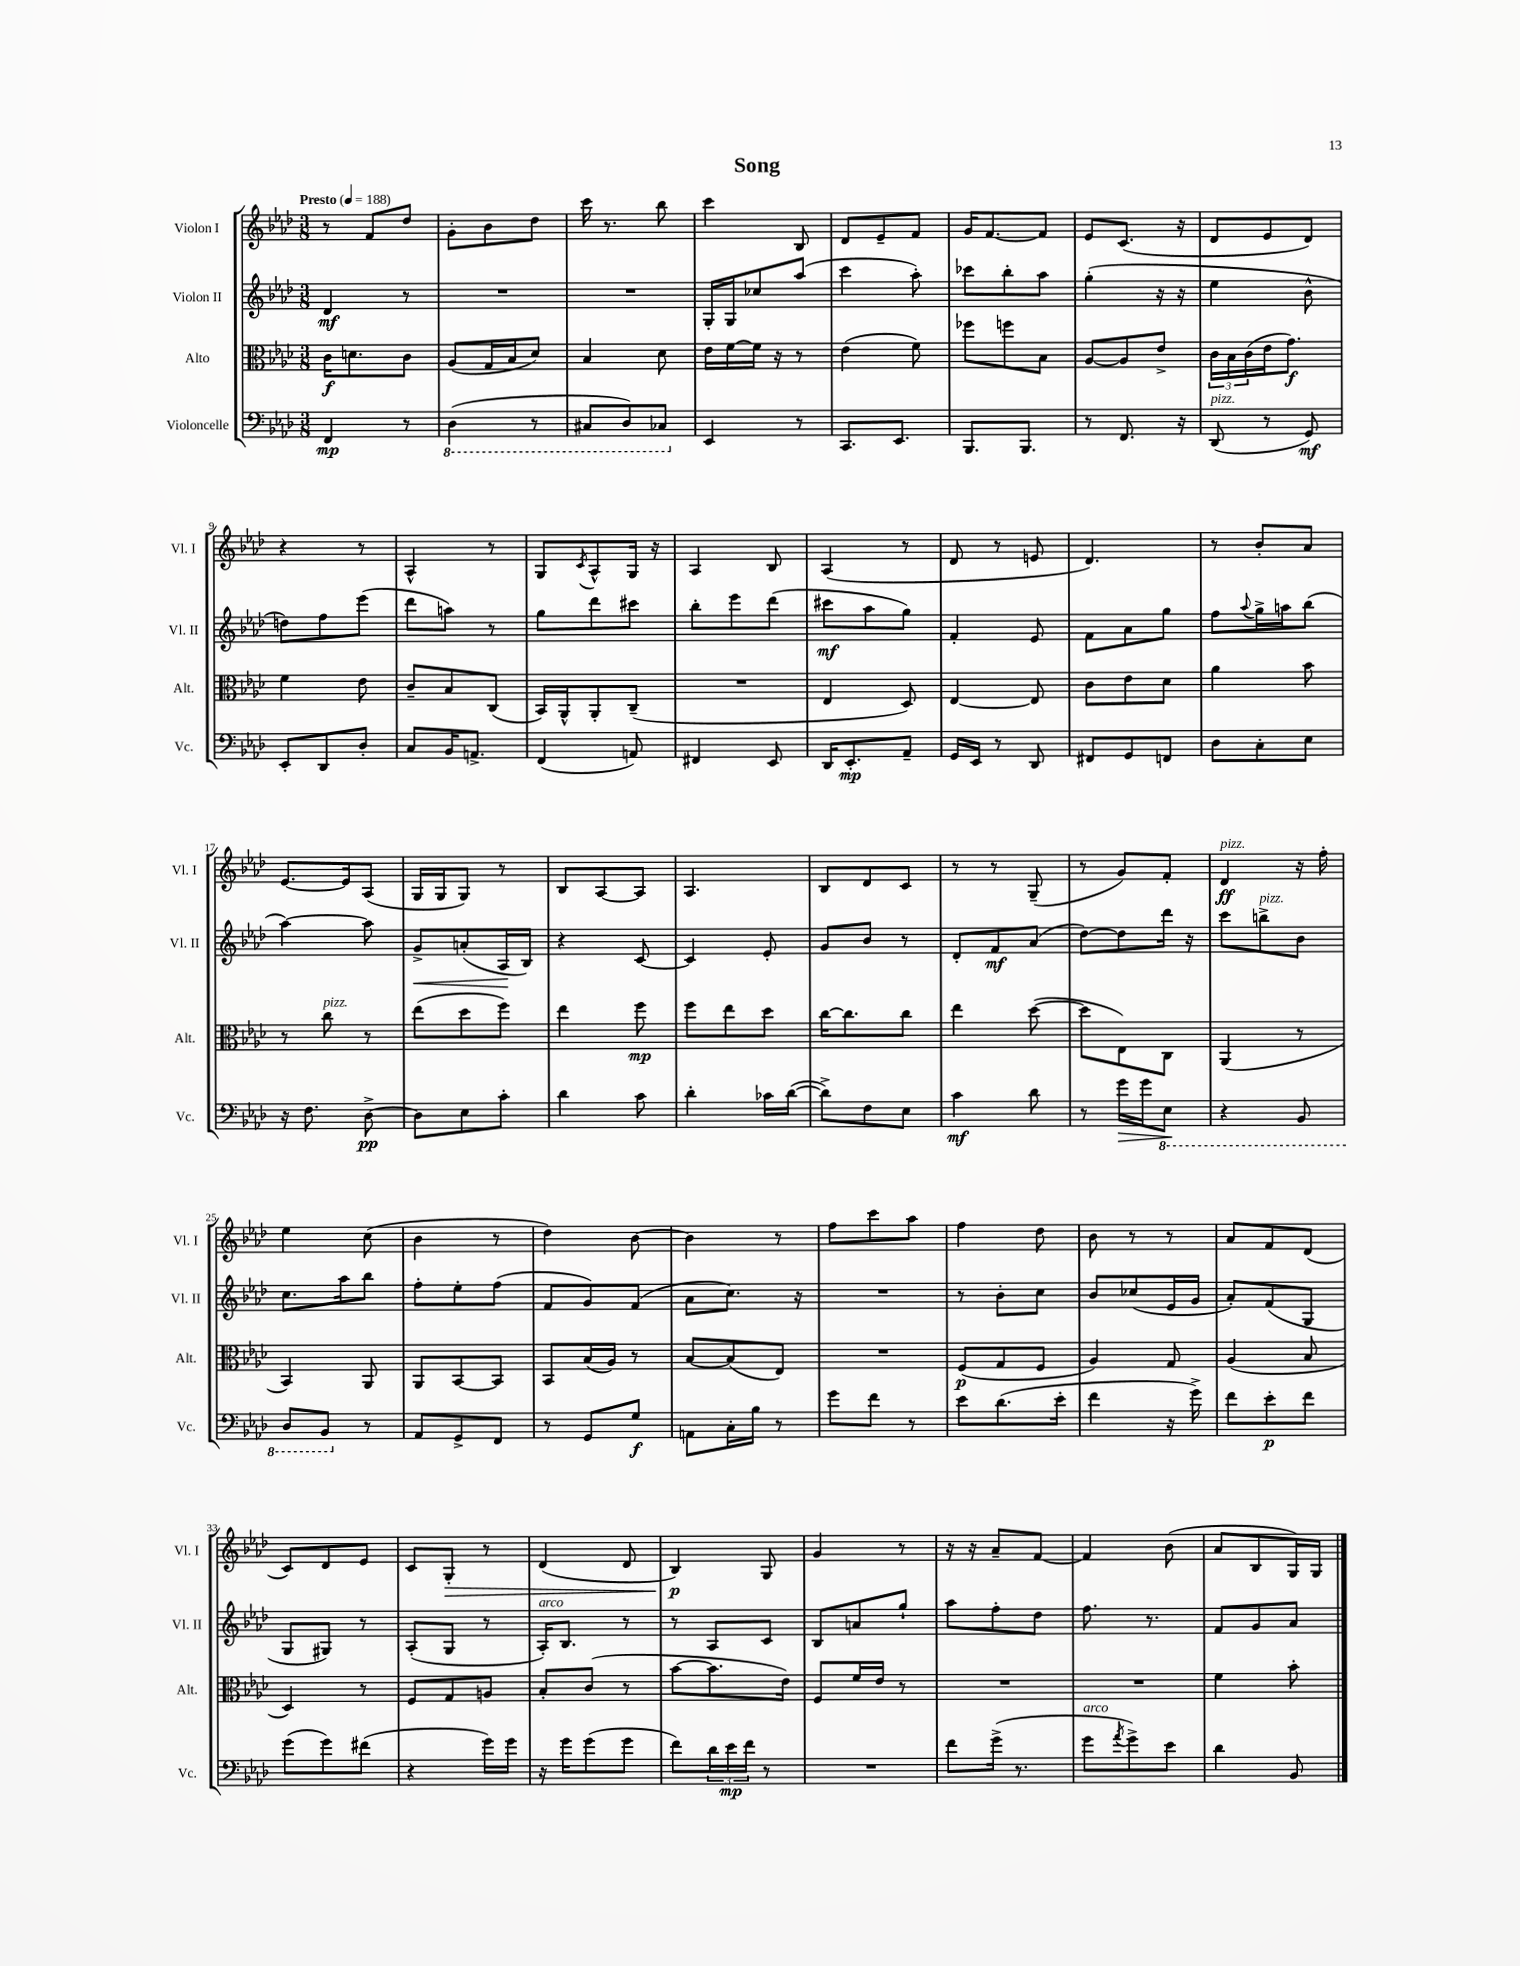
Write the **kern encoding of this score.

**kern	**kern	**kern	**kern
*staff4	*staff3	*staff2	*staff1
*clefF4	*clefC3	*clefG2	*clefG2
*k[b-e-a-d-]	*k[b-e-a-d-]	*k[b-e-a-d-]	*k[b-e-a-d-]
*M3/8	*M3/8	*M3/8	*M3/8
*MM188	*MM188	*MM188	*MM188
4FF/	16c\LK	4d-/	8r
.	8.d\	.	.
.	.	.	8f/L
8r	8c\J	8r	8dd-/J
=	=	=	=
(4DD-\	(8A-/L	4.r	8g'\L
.	16G/L	.	8b-\
.	16B-/J	.	.
8r	8d-/J)	.	8dd-\J
=	=	=	=
8CC#/L	4B-/	4.r	16ccc\
.	.	.	8.r
8DD-/)	.	.	.
8CC-/J	8d-\	.	8bb-\
=	=	=	=
4EE-/	16e-\LL	16G'/LL	4ccc\
.	[16f\	16G/J	.
.	16f\]JJ	8cc-/	.
.	16r	.	.
8r	8r	(8aa-/J	8B-/
=	=	=	=
8.CC/L	(4e-\	4ccc\	8d-/L
.	.	.	8e-~/
8.EE-/J	.	.	.
.	8f\)	8aa-'\)	8f/J
=	=	=	=
8.BBB-/L	8ff-\L	8ccc-\L	16g/LK
.	.	.	[8.f/
.	8ff\	8bb-'\	.
8.BBB-/J	.	.	.
.	8B-\J	8aa-\J	8f/]J
=	=	=	=
8r	[8A-/L	(4gg'\	8e-/L
8.FF/	8A-/]	.	(8.c/J
.	8e-^/J	16r	.
16r	.	16r	16r
=	=	=	=
(8DD-/	24c\LL	4ee-\	8d-/L
.	24B-\	.	.
.	(24c\	.	.
8r	16e-\J	.	8e-/
.	8.g\J)	.	.
8GG/)	.	8b-^^\	8d-/J)
=	=	=	=
8EE-'/L	4f\	8dd\L)	4r
8DD-/	.	8ff\	.
8D-'/J	8e-\	(8eee-\J	8r
=	=	=	=
8C/L	8c~/L	8ddd-\L	4A-^^/
16BB-/K	8B-/	8aa\J)	.
8.AA^/J	.	.	.
.	(8C/J	8r	8r
=	=	=	=
(4FF/	16BB-/LL)	8gg\L	8G/L
.	16AA-^^/J	.	.
.	.	.	8qc/
.	8AA-'/	8ddd-\	8A-^^/
8AA/)	(8C~/J	8ccc#\J	16G/Jk
.	.	.	16r
=	=	=	=
4FF#/	4.r	8bb-'\L	4A-/
.	.	8eee-\	.
8EE-/	.	(8ddd-\J	8B-/
=	=	=	=
16DD-/LK	4E-/	8ccc#\L	(4A-/
8.EE-'/	.	.	.
.	.	8aa-\	.
8AA-~/J	8D-/)	8gg\J)	8r
=	=	=	=
16GG/LL	[4E-/	4f'/	8d-/
16EE-/JJ	.	.	.
8r	.	.	8r
8DD-/	8E-/]	8e-/	8e/
=	=	=	=
8FF#/L	8c\L	8f\L	4.d-/)
8GG/	8e-\	8a-\	.
8FF/J	8d-\J	8gg\J	.
=	=	=	=
8D-\L	4a-\	8ff\L	8r
.	.	8qqaa-/	.
8C'\	.	16gg^\L	8b-'/L
.	.	16aa\J	.
8E-\J	8b-\	(8bb-\J	8a-/J
=	=	=	=
16r	8r	[4aa-\)	[8.e-/L
8.F\	.	.	.
.	8cc\	.	.
.	.	.	16e-/]k
[8D-^\	8r	8aa-\]	(8A-/J
=	=	=	=
8D-\]L	(8ee-\L	8g^/L	16G/LL
.	.	.	16G/J
8E-\	8dd-\	(8a'/	8G/J)
8c'\J	8ff\J)	16A-/L	8r
.	.	16B-/JJ)	.
=	=	=	=
4d-\	4ee-\	4r	8B-/L
.	.	.	[8A-/
8c\	8ff\	[8c/	8A-/]J
=	=	=	=
4d-'\	8ff\L	4c/]	4.A-/
.	8ee-\	.	.
16c-\LL	8dd-\J	8e-'/	.
([16d-\JJ	.	.	.
=	=	=	=
8d-^\]L)	[16cc\LK	8g/L	8B-/L
.	8.cc\]	.	.
8F\	.	8b-/J	8d-/
8E-\J	8cc\J	8r	8c/J
=	=	=	=
4c\	4ee-\	8d-'/L	8r
.	.	8f/	8r
8d-\	([8dd-\	(8a-/J	(8G~/
=	=	=	=
8r	8dd-\]L	[8dd-\L)	8r
16g\LL	8E-\)	8dd-\]	8g/L)
16g\J	.	.	.
8EE-\J	8C\J	16ddd-\Jk	8f'/J
.	.	16r	.
=	=	=	=
4r	(4AA-/	8ccc\L	4d-/
.	.	8bb^\	.
8BBB-/	8r	8b-\J	16r
.	.	.	16ff'\
=	=	=	=
8DD-/L	4BB-/)	8.cc\L	4ee-\
8BBB-/J	.	.	.
.	.	16aa-\k	.
8r	8AA-/	8bb-\J	(8cc\
=	=	=	=
8AA-/L	8AA-/L	8ff'\L	4b-\
8GG^/	[8BB-/	8ee-'\	.
8FF/J	8BB-/]J	(8ff\J	8r
=	=	=	=
8r	8BB-/L	8f/L	4dd-\)
8GG/L	(16B-/L	8g/)	.
.	16A-/JJ)	.	.
8G/J	8r	(8f/J	[8b-\
=	=	=	=
8AA\L	[8B-/L	8a-\L	4b-\]
16C'\L	(8B-/]	8.cc\J)	.
16B-\JJ	.	.	.
8r	8E-/J)	.	8r
.	.	16r	.
=	=	=	=
8g\L	4.r	4.r	8ff\L
8f\J	.	.	8ccc\
8r	.	.	8aa-\J
=	=	=	=
8e-\L	(8F/L	8r	4ff\
(8.d-\	8G/	8b-'\L	.
.	8F/J	8cc\J	8dd-\
16e-'\Jk	.	.	.
=	=	=	=
4f\	4A-/)	8b-/L	8b-\
.	.	(8cc-/	8r
16r	8G/	16e-/L	8r
16g^\)	.	16g/JJ	.
=	=	=	=
8f\L	(4A-/	8a-'/L)	8a-/L
8e-'\	.	(8f/	8f/
8f\J	8B-/	8G/J	(8d-/J
=	=	=	=
(8g\L	4D-/)	8G/L	8c/L)
8g\)	.	8G#/J)	8d-/
(8f#\J	8r	8r	8e-/J
=	=	=	=
4r	8F/L	(8A-'/L	8c/L
.	8G/	8G/J	8G'/J
16g\LL)	8A/J	8r	8r
16g\JJ	.	.	.
=	=	=	=
16r	8B-'/L	16A-'/LK)	(4d-/
16g\LK	.	8.B-/J	.
(8g\	(8c/J	.	.
8g\J	8r	8r	8d-/
=	=	=	=
8f\L)	[8b-\L	8r	4B-/)
24d-\L	8.b-\]	8A-/L	.
24e-\	.	.	.
24f\JJ	.	.	.
8r	.	8c/J	8G/
.	16e-\Jk)	.	.
=	=	=	=
4.r	8F/L	8B-/L	4g/
.	16f/L	8a/	.
.	16e-/JJ	.	.
.	8r	8gg`/J	8r
=	=	=	=
8f\L	4.r	8aa-\L	16r
.	.	.	16r
(16g^\Jk	.	8ff'\	8a-~/L
8.r	.	.	.
.	.	8dd-\J	[8f/J
=	=	=	=
8g\L	4.r	8.ff\	4f/]
8qa-/	.	.	.
8g^\)	.	.	.
.	.	8.r	.
8e-\J	.	.	(8b-\
=	=	=	=
4d-\	4f\	8f/L	8a-/L
.	.	8g/	8B-/
8BB-/	8b-'\	8a-/J	16G/L)
.	.	.	16G/JJ
==	==	==	==
*-	*-	*-	*-
